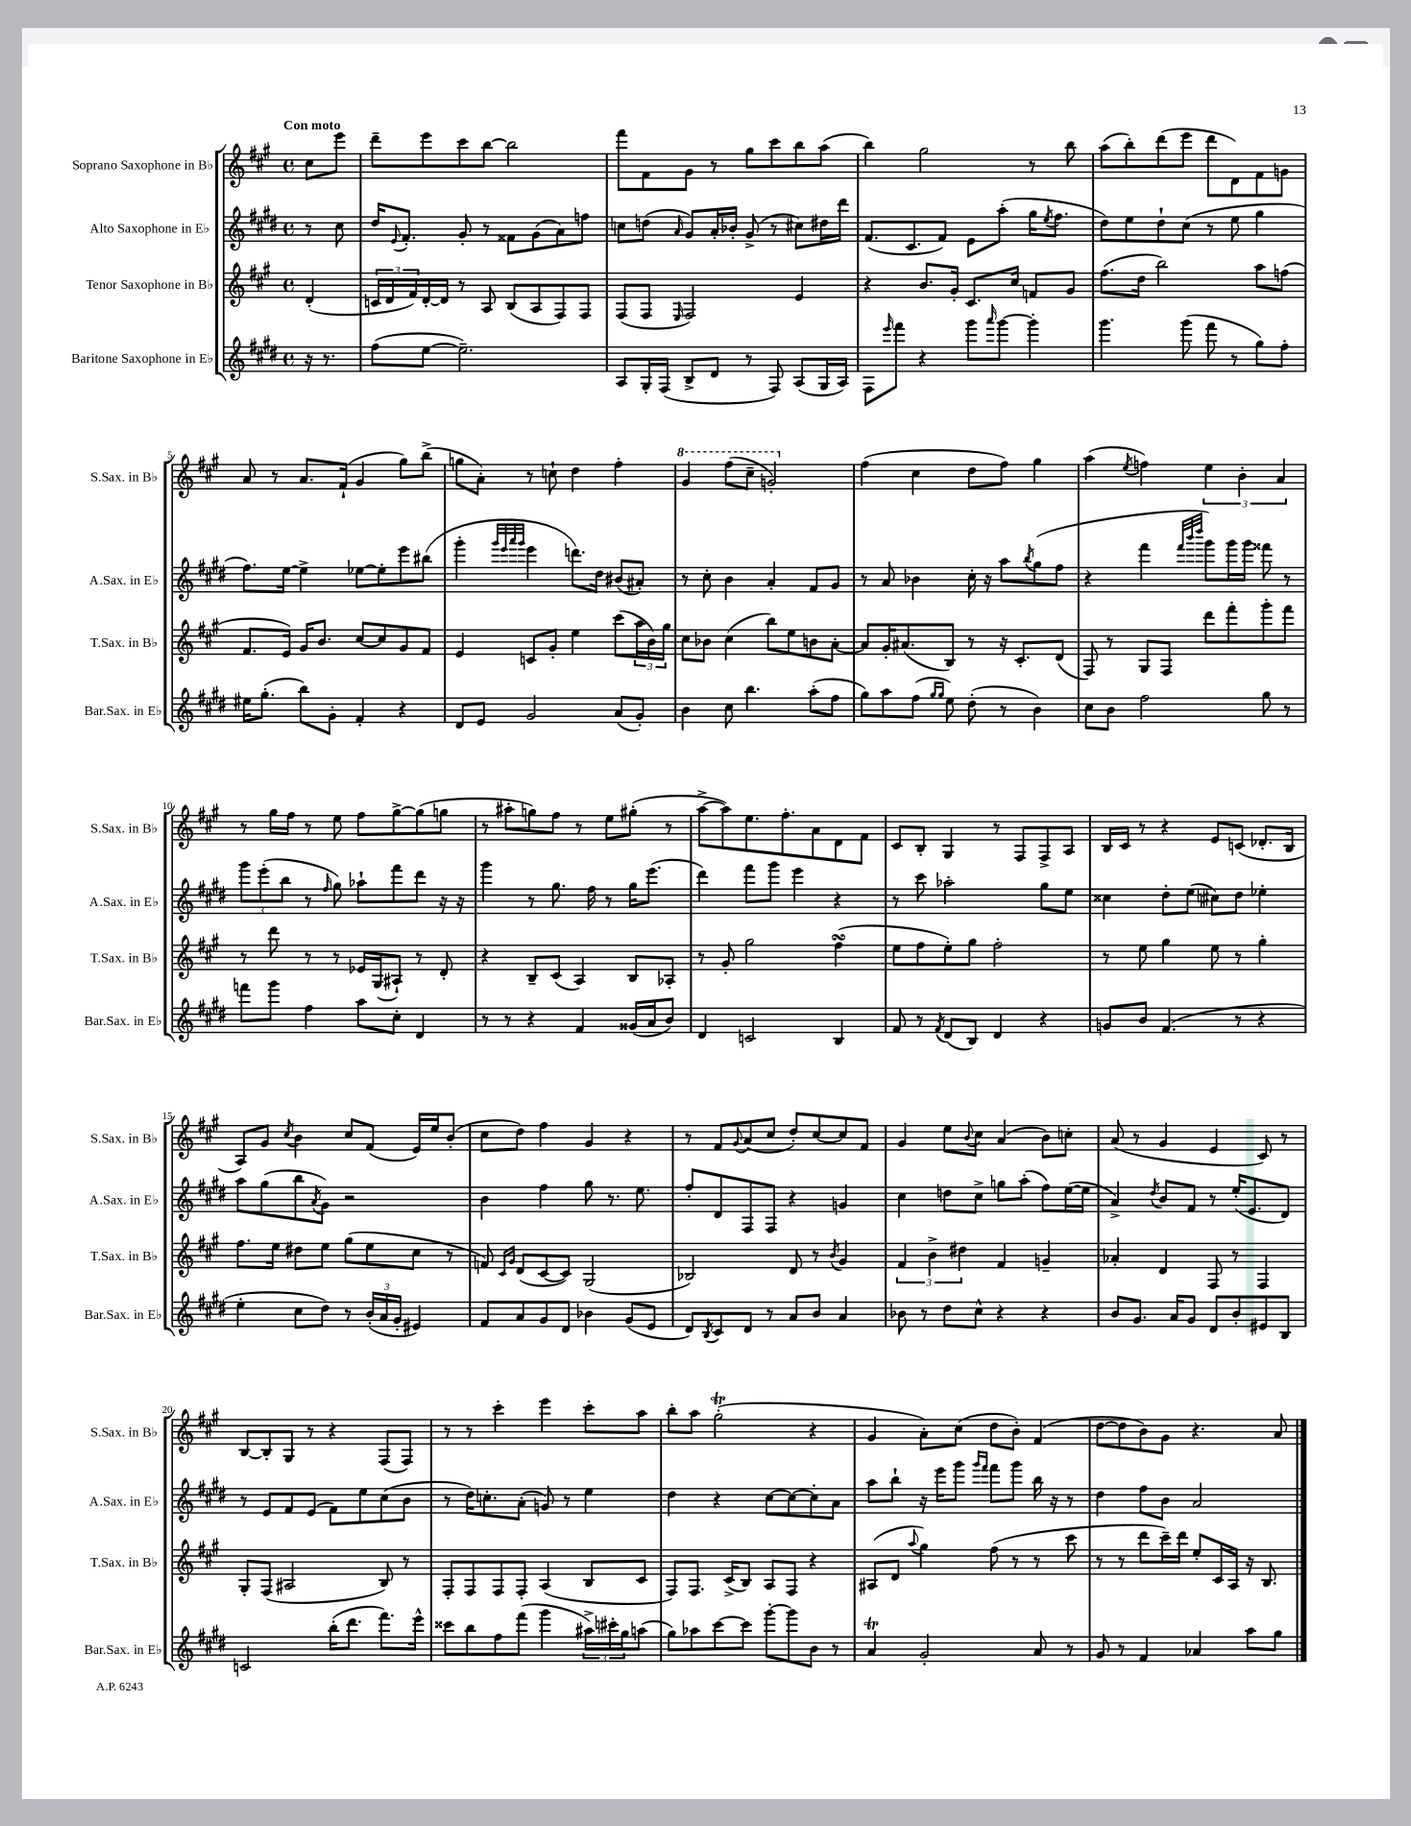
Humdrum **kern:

**kern	**kern	**kern	**kern
*staff4	*staff3	*staff2	*staff1
*clefG2	*clefG2	*clefG2	*clefG2
*k[f#c#g#d#]	*k[f#c#g#]	*k[f#c#g#d#]	*k[f#c#g#]
*M4/4	*M4/4	*M4/4	*M4/4
*met(c)	*met(c)	*met(c)	*met(c)
16r	(4d'/	8r	8cc#\L
8.r	.	.	.
.	.	8cc#\	8eee\J
=	=	=	=
(8ff#\L	24c/LL	16dd#/LK	8ddd~\L
.	24d/	.	.
.	.	8qqe/	.
.	.	8.f#'/J	.
.	24f#/)	.	.
[8ee\J	[16d'/	.	8eee\
.	16d/]JJ	.	.
2.ee~\])	8r	8g#'/	8ccc#\
.	8A/	8r	[8bb\J
.	(8B/L	8f##\L	2bb\]
.	8A/	(8g#\	.
.	8F#/)	8a\)	.
.	8F#/J	8ff\J	.
=	=	=	=
8A/L	(8F#/L	8cc\L	8fff#\L
16G#'/L	8F#/J	(8dd\J	8f#\
(16F#/JJ	.	.	.
.	16qqE/	16qqa/	.
8B^/L	2F#/)	8g#/L)	8g#\J
8d#/J	.	16a'/L	8r
.	.	16b-'/JJ	.
8r	.	(8g#^/	8gg#\L
8F#/)	.	8r	8ccc#\
(8A/L	4e/	8cc#\L)	8bb\
16G#/L	.	16dd#\L	(8aa\J
16A/JJ)	.	16ddd#\JJ	.
=	=	=	=
8F#\L	4r	(8.f#/L	4bb\)
16qqeee/	.	.	.
8fff#\J	.	.	.
.	.	8.c#/	.
4r	8.b/L	.	2gg#\
.	.	8f#/J)	.
.	16g#'/Jk	.	.
8ggg#\L	8.c#/L	8e\L	.
16qqaaa/	.	.	.
[8ggg#\J	.	(8aa'\J	.
.	16cc#/Jk	.	.
4ggg#'\]	8f/L	16gg#\LK	8r
.	.	8qee/	.
.	.	8.ff#\J	.
.	8g#/J	.	8bb\
=	=	=	=
4.ggg#\	(8.ff#\L	8dd#\L)	(8aa\L
.	.	8ee\	8bb'\)
.	16dd\Jk	.	.
.	2bb\)	8dd#`\	(8ddd\
(8ggg#\	.	(8cc#\J	8eee\J
8fff#\	.	8r	8ddd\L
8r	.	8ee\	8d\)
8gg#\L)	8aa\L	4gg#\	8f#\
8ff#'\J	(8ff\J	.	8g\J
=	=	=	=
16ee#\LK	8.f#/L	8.ff#\L)	8a/
(8.gg#'\J	.	.	.
.	.	.	8r
.	16e/Jk)	[16ee\Jk	.
8bb\L)	16g#/LK	4ee^\]	8.a/L
.	8.b/J	.	.
8g#'\J	.	.	.
.	.	.	(16f#`/Jk
4f#'/	[8cc#/L	[8ee-\L	4g#/
.	8cc#/]	8ee-'\]	.
4r	8g#/	8eee\	8gg#\L)
.	8f#/J	(8bb#\J	(8bb^\J
=	=	=	=
8d#/L	4e/	4ggg#'\	8gg\L
8e/J	.	.	8a'\J)
.	.	32qqggg#/LLL	.
.	.	32qqeee/	.
.	.	32qqaaa/	.
.	.	32qqggg#/JJJ	.
2g#/	8c/L	4eee\	8r
.	8g#'/J	.	8cc`\
.	4ee\	8.ddd\L)	4dd\
.	.	16dd#\Jk	.
(8a/L	(8ccc#\L	(8b#/L	4ff#'\
8g#'/J)	24aa\L	8a#'/J)	.
.	24b\)	.	.
.	24gg#\JJ	.	.
=	=	=	=
4b\	8cc#\L	8r	4gg#/
.	8b-\J	8cc#'\	.
8cc#\	(4cc#\	4b\	(8fff#\L
4.bb\	.	.	8ccc#~\J
.	8bb\L)	4a'/	2gg'/)
.	8ee\	.	.
(8aa'\L	8b\	8f#/L	.
8ff#\J	[8a'\J	8g#/J	.
=	=	=	=
8gg#\L)	8a/]L	8r	(4ff#\
8aa\	16g#'/K	8a/	.
.	(8.a#/	.	.
(8ff#\J	.	4b-\	4cc#\
16qqgg#/LL	.	.	.
16qqgg#/JJ	.	.	.
8ee\)	8B/J)	.	.
(8dd#'\	8r	16cc#'\	8dd\L
.	.	16r	.
8r	16r	8aa\L	8ff#\J)
.	8.c#'/L	.	.
.	.	8qbb/	.
4b\)	.	(8gg#\	4gg#\
.	(8d/J	8ff#\J	.
=	=	=	=
8cc#\L	8F#/)	4r	(4aa\
8b\J	8r	.	.
.	.	.	8qee/
2ff#\	8G#/L	4fff#\	4ff\)
.	8F#/J	.	.
.	.	32qqfff#/LLL	.
.	.	32qqbbb/	.
.	.	32qqdddd#/JJJ	.
.	8ddd\L	8ggg#\L)	6ee\
.	8fff#'\	16ggg#\L	.
.	.	.	6b'\
.	.	16ggg#\JJ	.
8gg#\	8ggg#'\	8fff##\	.
.	.	.	6a/
8r	8fff#\J	8r	.
=	=	=	=
8fff\L	8r	12ggg#\L	8r
.	.	(12eee'\	.
8ggg#\J	8ddd\	.	16gg#\LL
.	.	12bb\J	.
.	.	.	16ff#\JJ
4ff#\	8r	8r	8r
.	.	16qqff#/	.
.	8r	8gg#\)	8ee\
8aa\L	16e-/LL	8aa-`\L	8ff#\L
.	(16G#/J	.	.
8cc#'\J	8A#`/J)	8fff#\	[8gg#^\
4d#/	8r	8ddd#\J	(8gg#\]
.	8d'/	16r	8gg\J
.	.	16r	.
=	=	=	=
8r	4r	4ggg#\	8r
8r	.	.	8aa#'\L
4r	8B~/L	8r	8gg\)
.	(8c#/J	8.gg#\	8ff#\J
4f#/	4A/)	.	8r
.	.	16ff#\	.
.	.	8r	8ee\L
(16g##/LL	8B/L	16gg#\LK	(8gg#'\J
16a/J	.	(8.eee\J	.
8b/J)	8A-'/J	.	8r
=	=	=	=
4d#/	8r	4ddd#\)	[8aa^\L
.	8g#'/	.	8aa\])
2c/	2gg#\	8fff#\L	8.ee\
.	.	8ggg#\J	.
.	.	.	8.ff#'\
.	.	4eee\	.
.	.	.	8a\
4B/	(4ff#\	4r	8d\
.	.	.	8f#\J
=	=	=	=
8f#/	8ee\L	8r	8c#/L
8r	8ff#\	8ccc#\	8B'/J
8qf#/	.	.	.
(8d#/L	8ee'\)	2aa-'\	4G#/
8B/J)	8gg#\J	.	.
4d#/	2ff#'\	.	8r
.	.	.	8F#/L
4r	.	8gg#\L	8F#^/
.	.	8ee\J	8A/J
=	=	=	=
8g/L	8r	4cc##\	16B/LL
.	.	.	16c#/JJ
8b/J	8ee\	.	8r
(4.f#/	4gg#\	8dd#'\L	4r
.	.	(8ee\J	.
.	8ee\	8cc#\L)	8e/L
8r	8r	8dd#\J	(8c/J
4r	4gg#'\	4ee-'\	8.d-'/L
.	.	.	16B/Jk
=	=	=	=
4ee'\	8.ff#\L	8aa\L	8A/L)
.	.	(8gg#\	8g#/J
.	16ee\Jk	.	.
.	.	.	8qcc#/
8cc#\L	8dd#\L	8bb\	4b\
.	.	8qa/	.
8dd#\J)	8ee\J	8g#\J)	.
8r	(8gg#\L	2r	8cc#/L
(24b'/LL	8ee\	.	(8f#/J
24a/	.	.	.
24g#'/JJ	.	.	.
4e#/)	8cc#\J	.	16e/LL)
.	.	.	16ee/J
.	8r	.	(8b'/J
=	=	=	=
8f#/L	8f/)	4b\	8cc#\L
.	16qqc#/LL	.	.
.	16qqg#/JJ	.	.
8a/	(8d/L	.	8dd\J)
8g#/	[8c#/	4ff#\	4ff#\
8d#/J	8c#/]J)	.	.
4b-\	(2G#/	8gg#\	4g#/
.	.	8.r	.
(8g#/L	.	.	4r
.	.	8.ee\	.
8e/J	.	.	.
=	=	=	=
8d#/L)	2B-/)	8ff#'/L	8r
8qB/	.	.	.
8c#/	.	8d#/	8f#/L
.	.	.	8qqg#/
8d#/J	.	8F#/	(8a/
8r	.	8F#/J	8cc#/J
8a/L	8d/	4r	8dd'/L)
8b/J	8r	.	[8cc#/
.	8qb/	.	.
4a/	4g#/	4g/	8cc#/]
.	.	.	8f#/J
=	=	=	=
8b-\	6f#/	4cc#\	4g#/
8r	.	.	.
.	6b^\	.	.
8dd#\L	.	8dd\L	8ee\L
.	6dd#\	.	.
.	.	.	8qqb/
8cc#^^\J	.	8cc#^\J	8cc#\J
4r	4f#/	8gg\L	(4a/
.	.	(8aa'\J	.
4r	4g~/	8ff#\L)	8b\L)
.	.	([16ee\L	8cc'\J
.	.	16ee\]JJ	.
=	=	=	=
8b/L	4a-'/	4a^/)	(8a/
8.g#/J	.	.	8r
.	.	8qdd#/	.
.	4d/	8b/L	4g#/
16a/LK	.	.	.
8g#/J	.	8f#/J	.
8d#/L	8F#/	8r	4e/
8b'/	8r	(16ee'/LK	.
.	.	8.e/	.
8e#/	4F#/	.	8c#/)
8B/J	.	8d#/J)	8r
=	=	=	=
2c/	8G#'/L	8r	[8B/L
.	(8F#/J	8e/L	8B'/]
.	2A#/	8f#/	8G#/J
.	.	(8e/J	8r
(16bb'\LK	.	8f#\L)	4r
8.ddd#\J	.	.	.
.	.	8ee\	.
8.fff#\L)	8B/)	(8cc#\	(8F#/L
.	8r	8b\J	8F#/J)
16eee^^\Jk	.	.	.
=	=	=	=
8ccc##\L	8F#'/L	8r	8r
8bb\	8F#/	16dd#\LK)	8r
.	.	8.cc'\	.
8ff#\	8F#/	.	4ccc#'\
(8fff#\J	8F#'/J	(8a'\J	.
4ggg#\	(4A/	8g/)	4eee\
.	.	8r	.
24aa#^\LL)	8B/L	4ee\	8ccc#'\L
24ccc#'\	.	.	.
24gg#\J	.	.	.
(8aa\J	8c#/J	.	8aa\J
=	=	=	=
8gg#\L)	8F#/L)	4dd#\	8bb'\L
8aa-\	8.F#/J	.	8aa\J
[8ccc#\	.	4r	(2gg#'\
.	(16c#^/LK	.	.
8ccc#\]J	8B/J)	.	.
[8ggg#'\L	8A/L	[8cc#\L	.
8ggg#\]	8F#/J	8cc#\_	.
8b\J	4r	8cc#'\]	4r
8r	.	8a\J	.
=	=	=	=
4a/	(8A#/L	8aa\L	4g#/
.	8d/J	8bb`\J	.
.	8qqaa/	.	.
2g#'/	4gg#\)	16r	8a'\L)
.	.	16eee\LK	.
.	.	8ggg#\J	(8cc#\J
.	.	16qqggg#/LL	.
.	.	16qqfff#/JJ	.
.	(8ff#\	8fff#\L	8dd\L
.	8r	8ggg#\J	8b'\J)
8a/	8r	16bb\	(4f#/
.	.	16r	.
8r	8ccc#\	8r	.
=	=	=	=
8g#/	8r	4dd#\	[8dd\L
8r	8r	.	8dd\]
4f#/	8ddd\L	8ff#\L	8b\)
.	16ccc#~\L)	8b\J	8g#\J
.	16ddd\JJ	.	.
4a-/	8ee'/L	2a/	4.r
.	16c#/L	.	.
.	16A/JJ	.	.
8aa\L	16r	.	.
.	8.B/	.	.
8gg#\J	.	.	8a/
==	==	==	==
*-	*-	*-	*-
